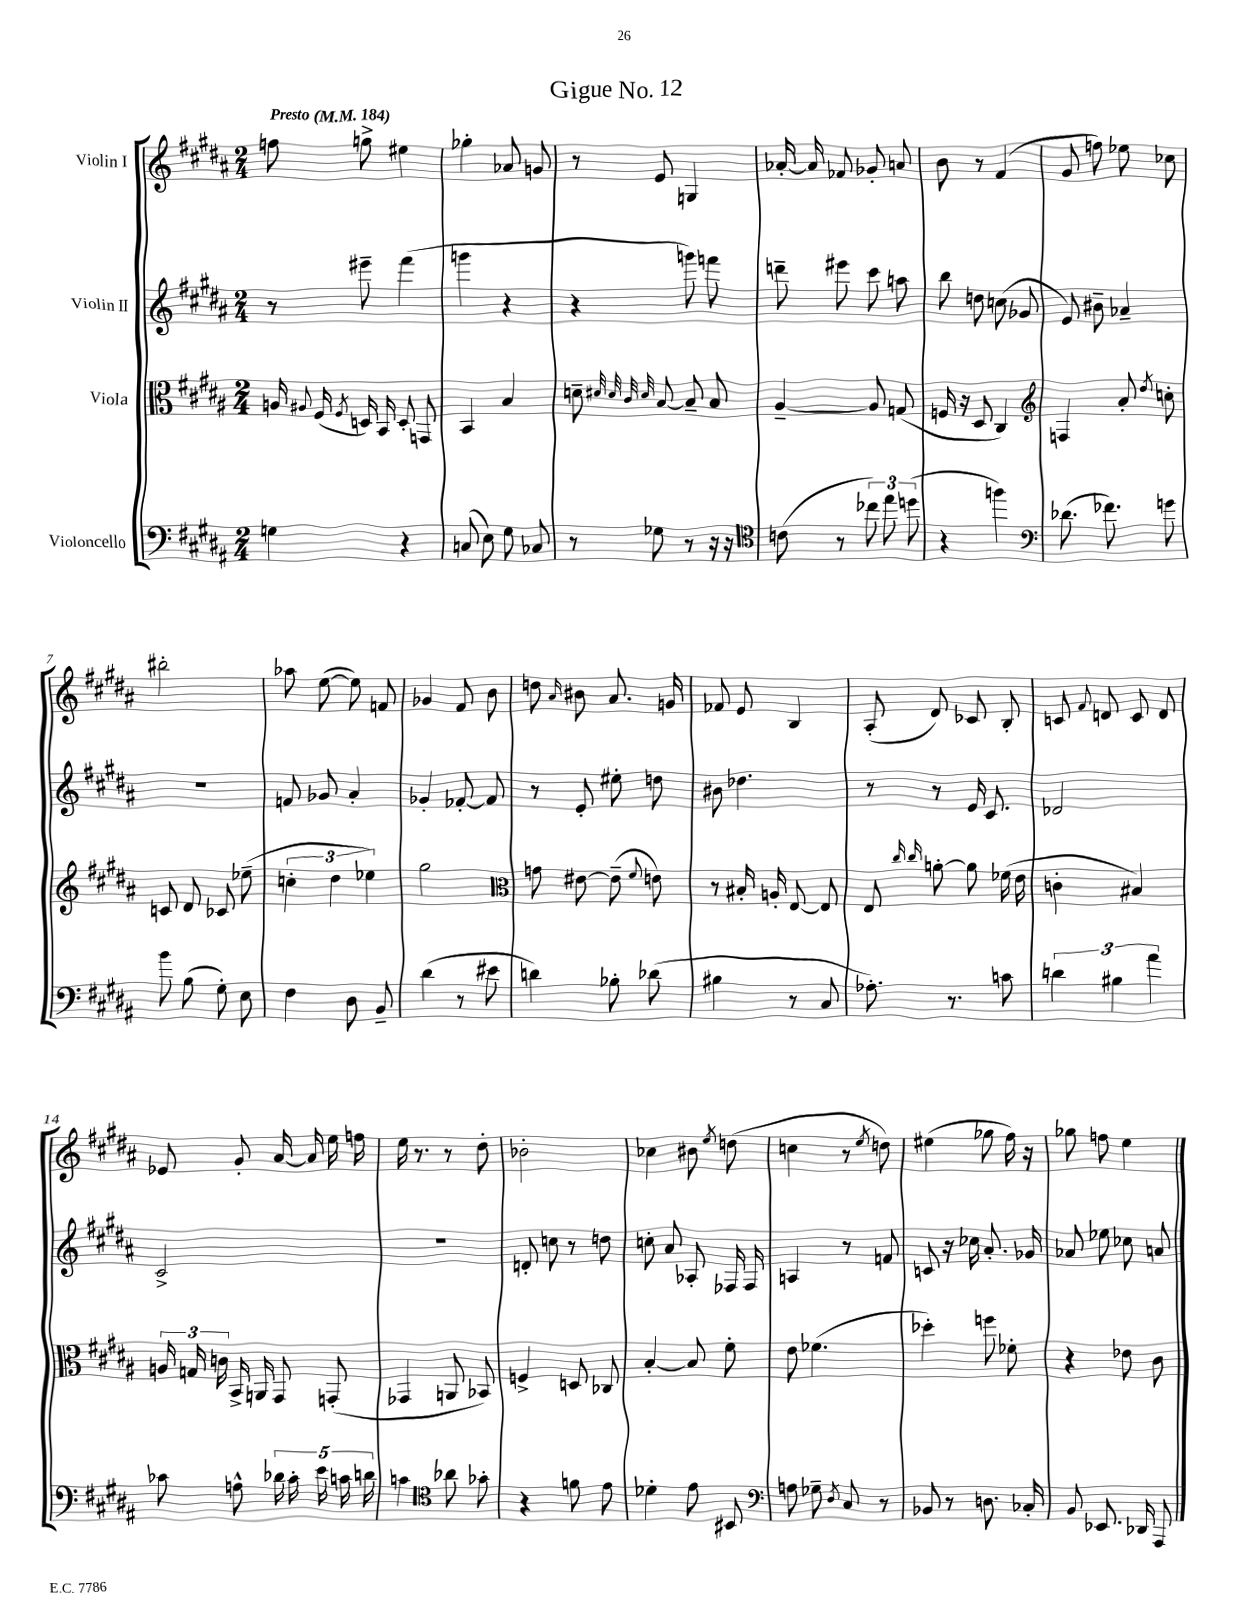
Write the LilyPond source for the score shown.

\header { title = "Gigue No. 12" }
<<
\new StaffGroup <<
\new Staff = "s0" \with { instrumentName = "Violin I" } {
    \clef treble \key b \major \numericTimeSignature \time 2/4 \tempo "Presto" 4 = 184
    \autoBeamOff f''8 g''8-> eis''4 |
    ges''4-. aes'8 g'8 |
    r8 e'8 g4 |
    aes'16~-. aes'16 fes'8 ges'8-. a'8 |
    b'8 r8 fis'4( |
    gis'8 f''8) ees''8 ces''8 |
    bis''2-. |
    aes''8 e''8~( e''8) f'8 |
    ges'4 fis'8 b'8 |
    d''8 \grace { ais'16 } bis'8 ais'8. g'16 |
    fes'8 e'8 b4 |
    ais8-.( dis'8) ces'8 b8-. |
    c'8 \appoggiatura { fis'8 } d'8 c'8 d'8 |
    ees'8 gis'8-. ais'16~ ais'16 e''16 f''16 |
    e''16 r8. r8 dis''8-. |
    bes'2-. |
    ces''4 bis'8 \acciaccatura { e''8 } d''8( |
    c''4 r8 \acciaccatura { e''8 } d''8) |
    eis''4( ges''8 fis''16) r16 |
    ges''8 f''8 e''4 \bar "|." |
}
\new Staff = "s1" \with { instrumentName = "Violin II" } {
    \clef treble \key b \major \numericTimeSignature \time 2/4
    \autoBeamOff r8 eis'''8-- fis'''4( |
    g'''4 r4 |
    r4 g'''8) f'''8 |
    d'''8-- eis'''8 cis'''8 a''8 |
    b''8 d''8 c''8( ges'8 |
    e'8) bis'8-- aes'4-- |
    R2 |
    f'8 ges'8 ais'4-. |
    ges'4-. fes'8~-. fes'8 |
    r8 e'8-. eis''8-. d''8 |
    bis'8 des''4. |
    r8 r8 e'16 cis'8. |
    des'2 |
    cis'2-> |
    R2 |
    d'8-. c''8 r8 d''8 |
    c''8-. ais'8 aes8-. fes16 fes16 |
    a4 r8 f'8 |
    c'8 r16 ces''16 ais'8.-. ges'16 |
    aes'8 ees''8 ces''8 a'8 \bar "|." |
}
\new Staff = "s2" \with { instrumentName = "Viola" } {
    \clef alto \key b \major \numericTimeSignature \time 2/4
    \autoBeamOff a16 \appoggiatura { ais8 } fis16( \acciaccatura { fis8 } d16) b,16 d8-. g,8 |
    b,4 b4 |
    d'8-- \grace { dis'32 dis'32 cis'32 dis'32 } b8~ b8-- b8 |
    ais4~-- ais8 g8( |
    f16 r16 dis8 cis4) |
    \clef treble f4 ais'8-. \acciaccatura { dis''8 } c''8-. |
    c'8 dis'8 ces'8 ees''8--( |
    \tuplet 3/2 { c''4-. dis''4 ees''4) } |
    gis''2 |
    \clef alto g'8 eis'8~ eis'8--( \appoggiatura { fis'8 } e'8) |
    r8 bis16-. a16-. e8~ e8 |
    e8 \grace { cis''16 cis''16 } a'8~-. a'8 fes'16( e'16 |
    c'4-. bis4) |
    \tuplet 3/2 { a16 g16 c'16 } b,16-> a,16 gis,8 g,8-.( |
    ges,4 a,8 bes,8) |
    f4-> d8 ces8 |
    b4~-. b8 fis'8-. |
    e'8 fes'4.( |
    des''4-.) f''8 fes'8-. |
    r4 ees'8 cis'8 \bar "|." |
}
\new Staff = "s3" \with { instrumentName = "Violoncello" } {
    \clef bass \key b \major \numericTimeSignature \time 2/4
    \autoBeamOff g4 r4 |
    c8( e8) gis8 ces8 |
    r8 ges8 r8 r16 r16 |
    \clef tenor c'8( r8 \tuplet 3/2 { ces''8) e''8 d''8( } |
    r4 f''4) |
    \clef bass des'8.( fes'8.) g'8 |
    b'8 b8( gis8-.) e8 |
    fis4 dis8 b,8-- |
    dis'4( r8 eis'8 |
    d'4) bes8-. des'8( |
    bis4 r8 cis8 |
    aes8.-.) r8. c'8 |
    \tuplet 3/2 { d'4 bis4 ais'4 } |
    ces'8 a8-^ \tuplet 5/4 { des'16 ces'16-. e'16 c'16 d'16 } |
    c'4 \clef tenor aes'8 ges'8-. |
    r4 f'8 e'8 |
    des'4-. e'8 bis,8 |
    \clef bass a8 ges8-- \acciaccatura { dis8 } cis8 r8 |
    bes,8 r8 d8. ces16-. |
    b,8 ees,8. des,16 ais,,8 \bar "|." |
}
>>
>>
